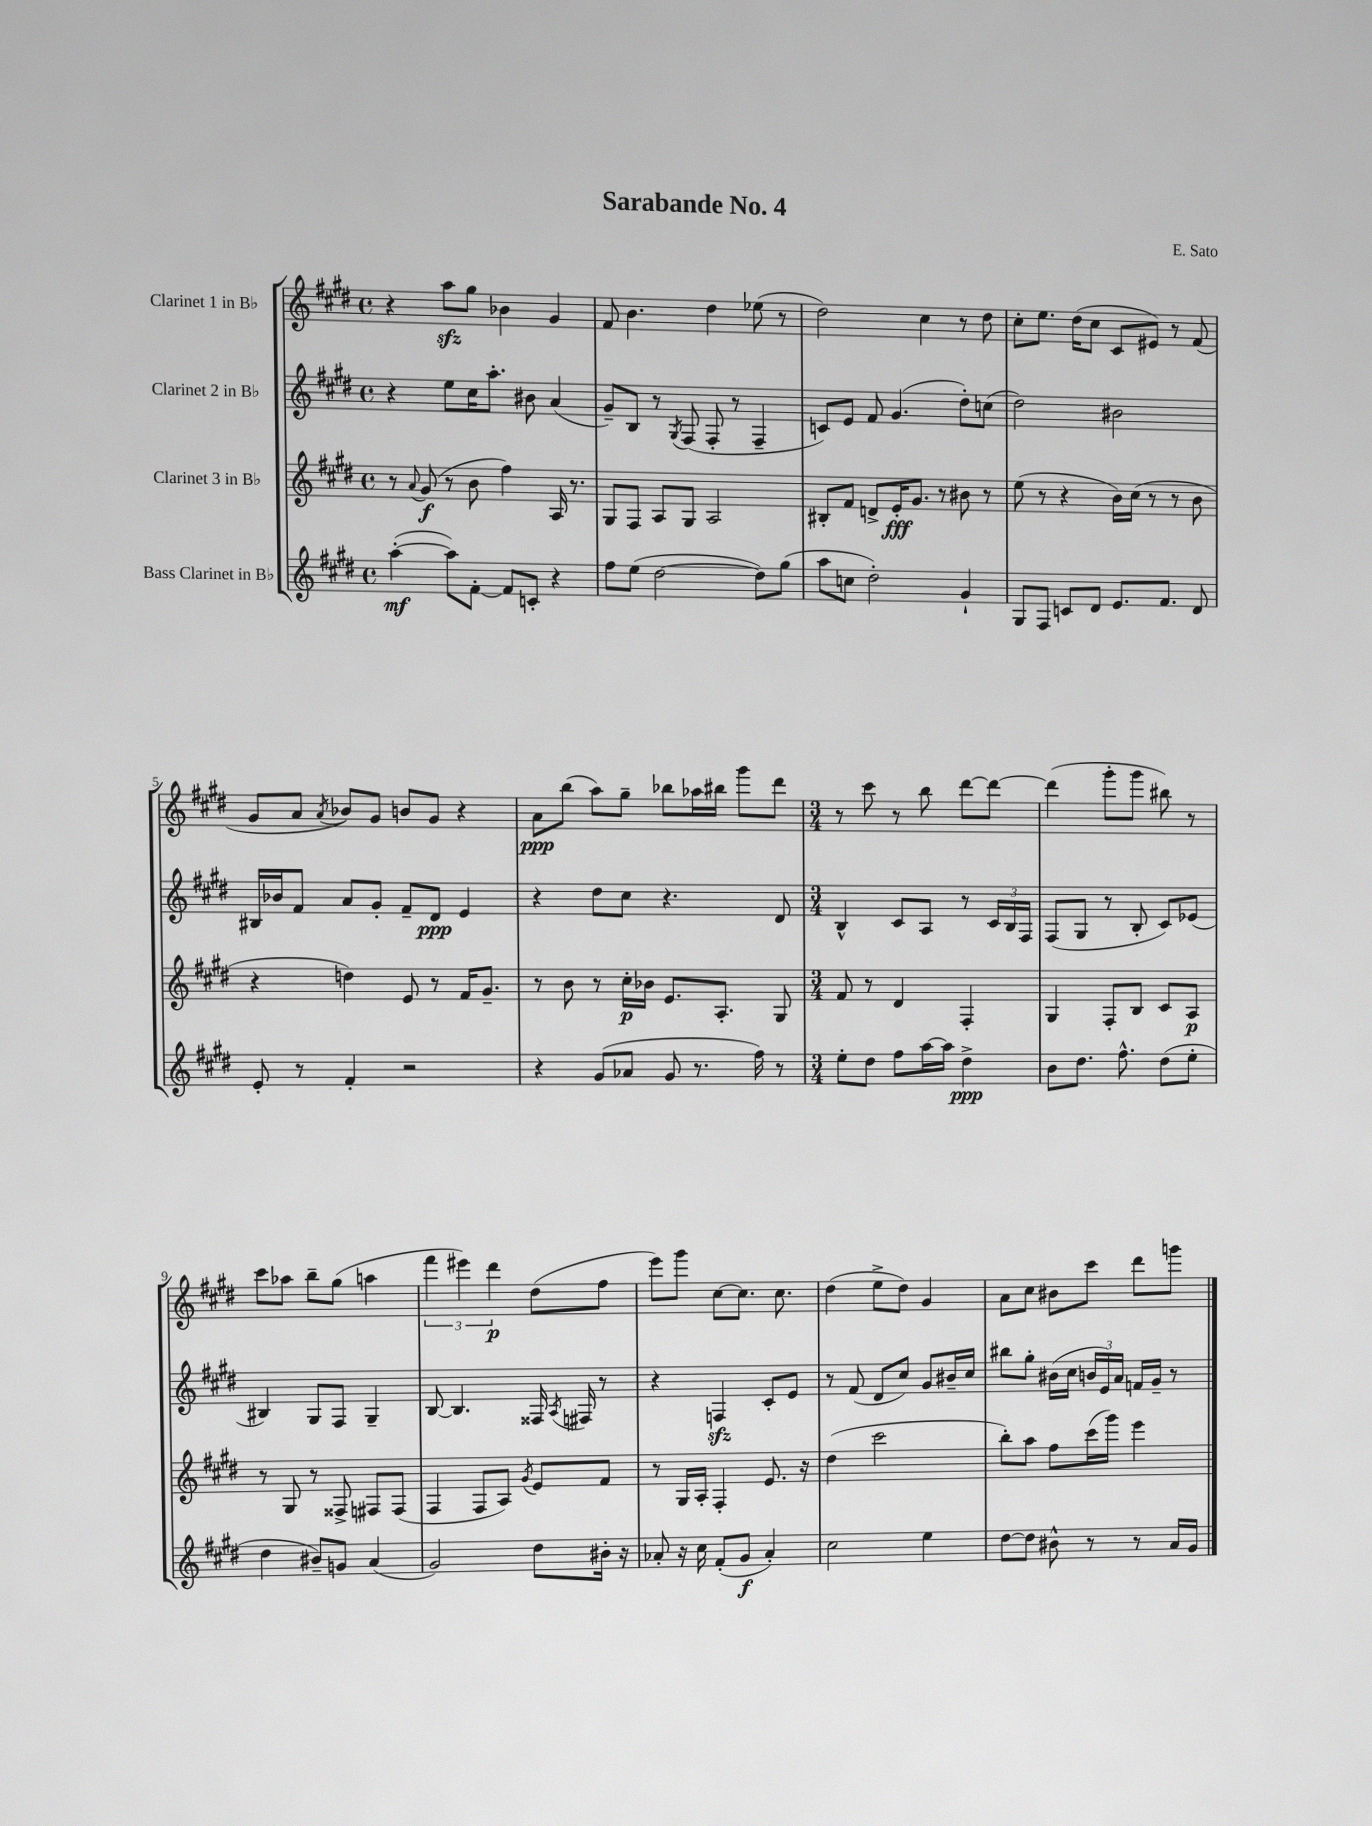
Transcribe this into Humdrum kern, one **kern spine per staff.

**kern	**dynam	**kern	**dynam	**kern	**dynam	**kern	**dynam
*part4	*part4	*part3	*part3	*part2	*part2	*part1	*part1
*staff4	*staff4	*staff3	*staff3	*staff2	*staff2	*staff1	*staff1
*I"Bass Clarinet in B♭	*	*I"Clarinet 3 in B♭	*	*I"Clarinet 2 in B♭	*	*I"Clarinet 1 in B♭	*
*clefG2	*	*clefG2	*	*clefG2	*	*clefG2	*
*k[f#c#g#d#]	*	*k[f#c#g#d#]	*	*k[f#c#g#d#]	*	*k[f#c#g#d#]	*
*M4/4	*	*M4/4	*	*M4/4	*	*M4/4	*
*met(c)	*	*met(c)	*	*met(c)	*	*met(c)	*
=1	=1	=1	=1	=1	=1	=1	=1
([4aa'\	mf	8r	.	4r	.	4r	.
.	.	8qqa/	.	.	.	.	.
.	.	(8g#/	f	.	.	.	.
8aa\L])	.	8r	.	8ee\L	.	8aazz\L	.
[8f#'\J	.	8b\	.	16cc#\K	.	8gg#\J	.
.	.	.	.	8.aa'\J	.	.	.
8f#/L]	.	4ff#\)	.	.	.	4b-X\	.
8cn'/J	.	.	.	8b#X\	.	.	.
4r	.	16A/	.	(4a/	.	4g#/	.
.	.	8.r	.	.	.	.	.
=2	=2	=2	=2	=2	=2	=2	=2
8ff#\L	.	8G#/L	.	8g#~/L)	.	8f#/	.
(8ee\J	.	8F#/J	.	8B/J	.	4.b\	.
[2dd#\	.	8A/L	.	8r	.	.	.
.	.	.	.	8qG#/	.	.	.
.	.	8G#/J	.	(8F#/	.	.	.
.	.	2A/	.	8F#'/	.	4dd#\	.
.	.	.	.	8r	.	.	.
8dd#\L])	.	.	.	4F#~/	.	(8ee-X\	.
(8gg#\J	.	.	.	.	.	8r	.
=3	=3	=3	=3	=3	=3	=3	=3
8aa\L	.	8B#X'/L	.	8cn/L)	.	2dd#\)	.
8ccn\J	.	8f#/J	.	8e/J	.	.	.
2dd#'\)	.	8dn^/L	.	8f#/	.	.	.
.	.	16e'/K	fff	(4.g#/	.	.	.
.	.	8.g#/J	.	.	.	.	.
.	.	.	.	.	.	4cc#\	.
.	.	8r	.	.	.	.	.
4g#`/	.	8b#X\	.	8dd#'\L)	.	8r	.
.	.	8r	.	(8ccn\J	.	8dd#\	.
=4	=4	=4	=4	=4	=4	=4	=4
8G#/L	.	(8ee\	.	2dd#\)	.	8cc#'\L	.
8F#/J	.	8r	.	.	.	8.ee\J	.
8cn/L	.	4r	.	.	.	.	.
.	.	.	.	.	.	(16dd#\KL	.
8d#/J	.	.	.	.	.	8cc#\J	.
8.e/L	.	16b\LL)	.	2b#X\	.	8c#/L	.
.	.	(16cc#\JJ	.	.	.	.	.
.	.	8r	.	.	.	8e#X/J)	.
8.f#/J	.	.	.	.	.	.	.
.	.	8r	.	.	.	8r	.
8d#/	.	8b\	.	.	.	(8f#/	.
!!LO:LB:g=z
=5	=5	=5	=5	=5	=5	=5	=5
8e'/	.	4r	.	16B#X/LL	.	8g#/L	.
.	.	.	.	16b-X/J	.	.	.
8r	.	.	.	8f#/J	.	8a/J	.
.	.	.	.	.	.	8qa/	.
4f#'/	.	4ddn\)	.	8a/L	.	8b-X/L)	.
.	.	.	.	8g#'/J	.	8g#/J	.
2r	.	8e/	.	8f#~/L	.	8bn/L	.
.	.	8r	.	8d#/J	ppp	8g#/J	.
.	.	16f#/KL	.	4e/	.	4r	.
.	.	8.g#~/J	.	.	.	.	.
=6	=6	=6	=6	=6	=6	=6	=6
4r	.	8r	.	4r	.	8a\L	ppp
.	.	8b\	.	.	.	(8bb\J	.
(8g#/L	.	8r	.	8dd#\L	.	8aa\L)	.
8a-X/J	.	16cc#'\LL	p	8cc#\J	.	8gg#~\J	.
.	.	16b-X\JJ	.	.	.	.	.
8g#/	.	8.e/L	.	4.r	.	8bb-X\L	.
8.r	.	.	.	.	.	16aa-X\L	.
.	.	8.A'/J	.	.	.	16bb#X\JJ	.
.	.	.	.	.	.	8ggg#\L	.
16ff#\)	.	.	.	.	.	.	.
8r	.	8G#/	.	8d#/	.	8ddd#\J	.
=7	=7	=7	=7	=7	=7	=7	=7
*M3/4	*	*M3/4	*	*M3/4	*	*M3/4	*
8ee'\L	.	8f#/	.	4B^^/	.	8r	.
8dd#\J	.	8r	.	.	.	8ccc#\	.
8ff#\L	.	4d#/	.	8c#/L	.	8r	.
[16aa\L	.	.	.	8A/J	.	8bb\	.
16aa\JJ]	.	.	.	.	.	.	.
4dd#^\	ppp	4F#'/	.	8r	.	[8ddd#\L	.
.	.	.	.	24c#/LL	.	8ddd#\J_	.
.	.	.	.	24B/	.	.	.
.	.	.	.	24F#/JJ	.	.	.
=8	=8	=8	=8	=8	=8	=8	=8
8b\L	.	4G#/	.	(8F#/L	.	(4ddd#\]	.
8.dd#\J	.	.	.	8G#/J	.	.	.
.	.	8F#'/L	.	8r	.	8ggg#'\L	.
8.ff#^^\	.	.	.	.	.	.	.
.	.	8B/J	.	8B'/	.	8ggg#\J	.
(8dd#\L	.	8c#/L	.	8c#/L)	.	8bb#X\)	.
8ee'\J	.	8A/J	p	(8e-X/J	.	8r	.
!!LO:LB:g=z
=9	=9	=9	=9	=9	=9	=9	=9
4dd#\	.	8r	.	4B#X/)	.	8ccc#\L	.
.	.	8G#/	.	.	.	8aa-X\J	.
8b#X~/L)	.	8r	.	8G#/L	.	8bb~\L	.
8gn/J	.	8F##X^/	.	8F#/J	.	(8gg#\J	.
(4a/	.	8F#X/L	.	4G#~/	.	4aan\	.
.	.	(8F#/J	.	.	.	.	.
=10	=10	=10	=10	=10	=10	=10	=10
2g#/)	.	4F#/	.	[8B/	.	6fff#\	.
.	.	.	.	4.B/]	.	.	.
.	.	.	.	.	.	6eee#X\)	.
.	.	8F#/L	.	.	.	.	.
.	.	.	.	.	.	6ddd#\	p
.	.	8A/J)	.	.	.	.	.
.	.	8qg#/	.	.	.	.	.
8dd#\L	.	8e/L	.	16F##X/	.	(8dd#\L	.
.	.	.	.	8qA/	.	.	.
.	.	.	.	16F#X/	.	.	.
16b#X'\Jk	.	8f#/J	.	8r	.	8ff#\J	.
16r	.	.	.	.	.	.	.
=11	=11	=11	=11	=11	=11	=11	=11
8a-X'/	.	8r	.	4r	.	8eee\L)	.
16r	.	16G#/LL	.	.	.	8ggg#\J	.
16cc#\	.	16A'/JJ	.	.	.	.	.
(8f#'/L	.	4F#'/	.	4Fnzz/	.	[8cc#\L	.
8g#/J	f	.	.	.	.	8.cc#\J]	.
4a-'/)	.	8.e/	.	8c#'/L	.	.	.
.	.	.	.	.	.	8.cc#\	.
.	.	.	.	8e/J	.	.	.
.	.	16r	.	.	.	.	.
=12	=12	=12	=12	=12	=12	=12	=12
2cc#\	.	(4dd#\	.	8r	.	(4dd#\	.
.	.	.	.	(8f#/	.	.	.
.	.	2ccc#\	.	8d#/L	.	8ee^\L	.
.	.	.	.	8cc#/J)	.	8dd#\J)	.
4ee\	.	.	.	8g#/L	.	4g#/	.
.	.	.	.	16b#X~/L	.	.	.
.	.	.	.	16cc#/JJ	.	.	.
=13	=13	=13	=13	=13	=13	=13	=13
[8dd#\L	.	8bb'\L)	.	8bb#X\L	.	8a\L	.
8dd#\J]	.	8aa\J	.	8gg#'\J	.	8cc#\J	.
8b#X^^\	.	8ff#\L	.	(16b#X\LL	.	8b#X\L	.
.	.	.	.	16cc#\JJ	.	.	.
8r	.	(16ccc#\L	.	24bn/LL	.	8ccc#\J	.
.	.	.	.	24e/)	.	.	.
.	.	16ggg#\JJ)	.	.	.	.	.
.	.	.	.	24a/JJ	.	.	.
8r	.	4eee\	.	16fn/LL	.	8ddd#\L	.
.	.	.	.	16g#~/JJ	.	.	.
16a/LL	.	.	.	8r	.	8gggn\J	.
16g#/JJ	.	.	.	.	.	.	.
==	==	==	==	==	==	==	==
*-	*-	*-	*-	*-	*-	*-	*-
